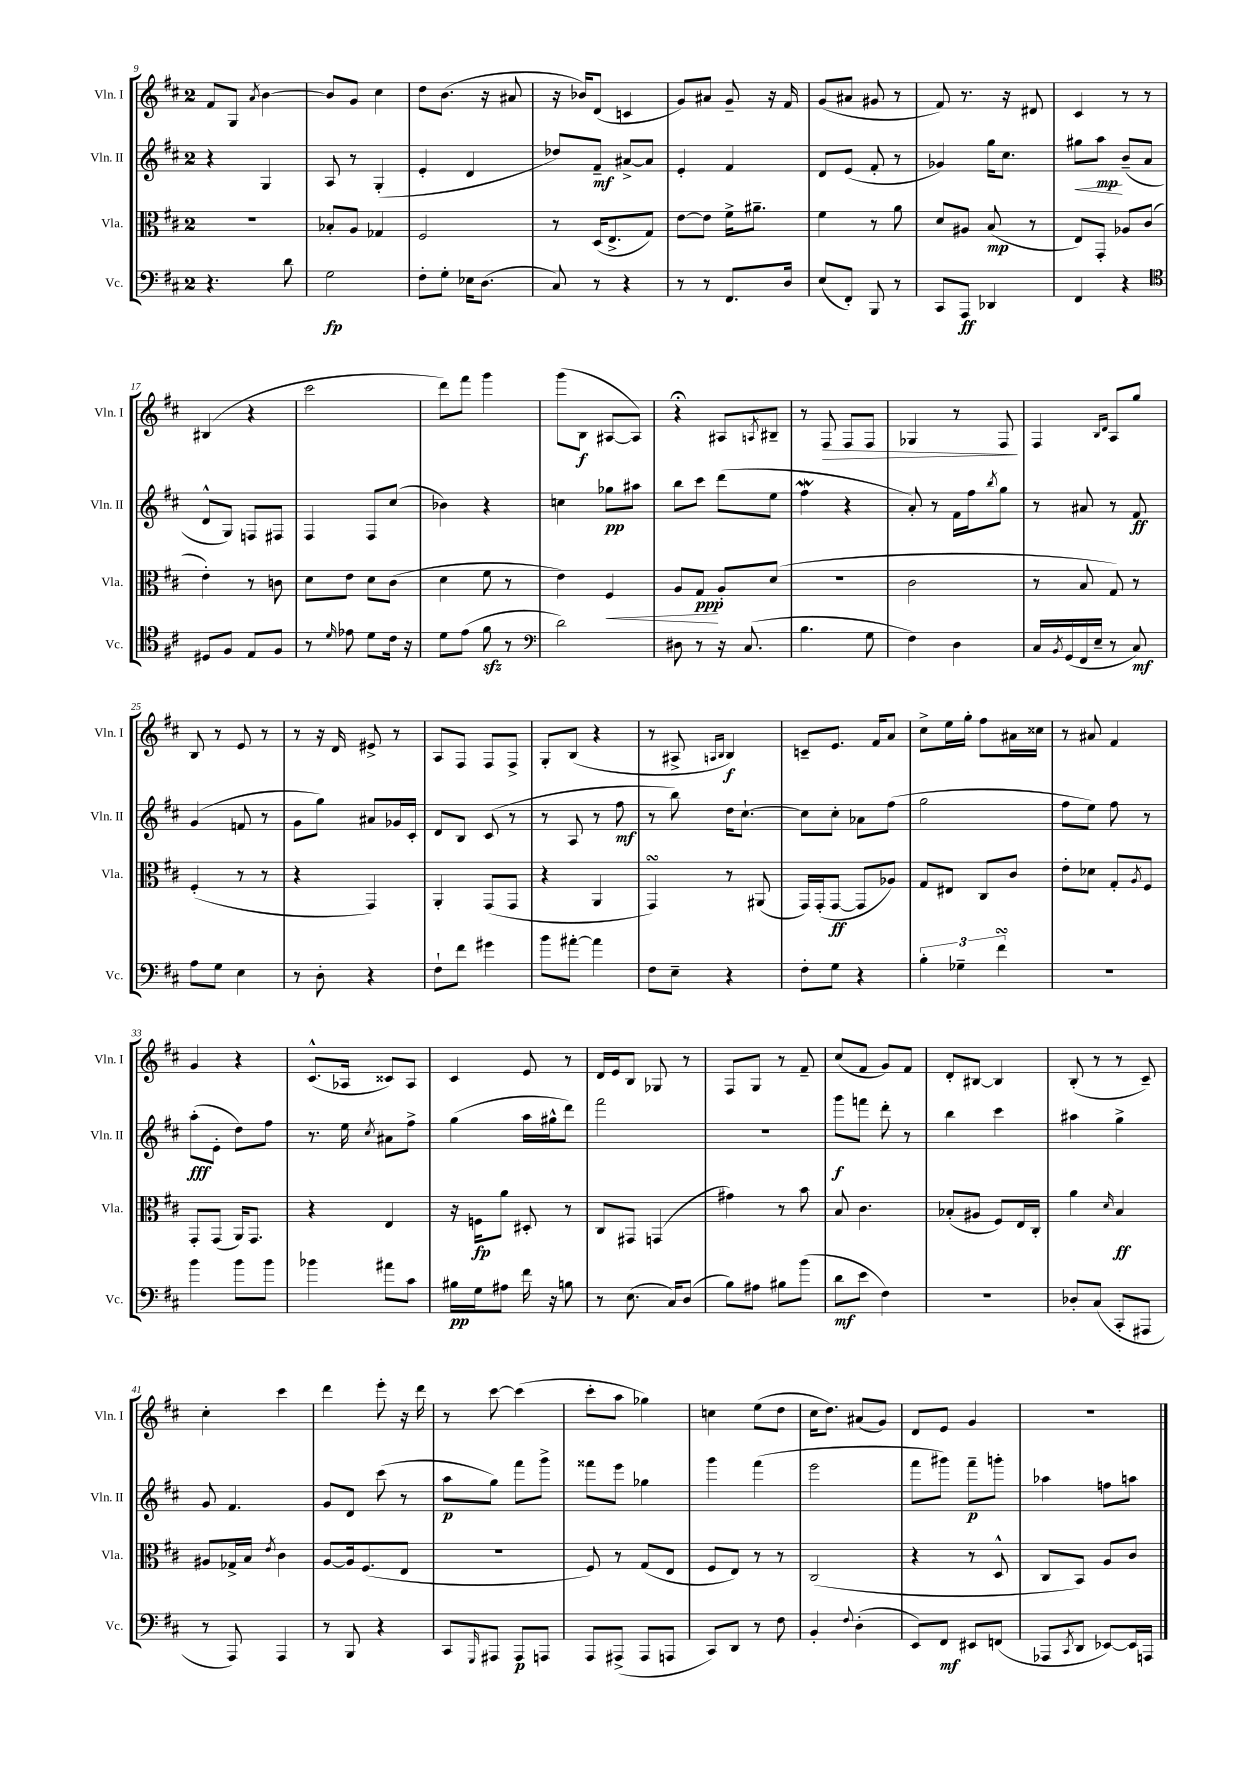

**kern	**kern	**kern	**kern
*staff4	*staff3	*staff2	*staff1
*clefF4	*clefC3	*clefG2	*clefG2
*k[f#c#]	*k[f#c#]	*k[f#c#]	*k[f#c#]
*M2/4	*M2/4	*M2/4	*M2/4
4.r	2r	4r	8f#/L
.	.	.	8G/J
.	.	.	8qa/
.	.	4G/	[4b\
8d\	.	.	.
=	=	=	=
2G\	8B-'/L	8A/	8b/]L
.	8A/J	8r	8g/J
.	4G-/	(4G'/	4cc#\
=	=	=	=
8F#'\L	2F#/	4e'/	8dd\L
8G'\J	.	.	(8.b\J
16E-\LK	.	4d/	.
(8.D\J	.	.	16r
.	.	.	8a#/
=	=	=	=
8C#/)	8r	8dd-/L)	16r
.	.	.	16b-/LK)
8r	(16D/LK	8f#~/J	(8d/J
.	8.E^/	.	.
4r	.	[8a#^/L	4c/
.	8G/J)	8a#/]J	.
=	=	=	=
8r	[8e\L	4e'/	8g/L)
8r	8e\]J	.	8a#/J
8.FF#/L	16f#^\LK	4f#/	8g~/
.	8.a#~\J	.	.
.	.	.	16r
16D/Jk	.	.	16f#/
=	=	=	=
(8E/L	4f#\	8d/L	(8g/L
8FF#'/J)	.	(8e/J	8a#/J
8BBB/	8r	8f#'/	8g#/
8r	8a\	8r	8r
=	=	=	=
8CC#/L	8d/L	4g-/)	8f#/)
8AAA/J	8A#/J	.	8.r
4DD-/	(8B/	16gg\LK	.
.	.	8.cc#\J	16r
.	8r	.	8d#/
=	=	=	=
4FF#/	8E/L)	8gg#\L	4c#/
.	8GG'/J	8aa\J	.
4r	8A-/L	(8b~/L	8r
.	(8c#/J	8a/J	8r
=	=	=	=
*clefC4	*	*	*
8D#/L	4e'\)	8d^^/L	(4B#/
8F#/J	.	8G/J)	.
8E/L	8r	8F/L	4r
8F#/J	8c\	8F#/J	.
=	=	=	=
8r	8d\L	4F#/	2ccc#\
16qqd/	.	.	.
8e-\	8e\J	.	.
8d\L	8d\L	8F#/L	.
16c#\Jk	(8c#\J	(8cc#/J	.
16r	.	.	.
=	=	=	=
8d\L	4d\	4b-\)	8ddd\L)
(8e\J	.	.	8fff#\J
8f#\	8f#\	4r	4ggg\
8r	8r	.	.
=	=	=	=
*clefF4	*	*	*
2d\)	4e\)	4cc\	(8ggg\L
.	.	.	8B\J
.	4F#/	8gg-\L	[8A#/L
.	.	8aa#\J	8A#/]J)
=	=	=	=
8D#\	8A/L	8bb\L	4r;
8r	8G/J	8ccc#\J	.
16r	8A'/L	(8ddd\L	8A#/L
(8.C#/	.	.	.
.	.	.	8qA/
.	(8d/J	8ee\J	8B#~/J
=	=	=	=
4.B\	2r	4ff#\	8r
.	.	.	8F#/
.	.	4r	8F#/L
8G\	.	.	8F#/J
=	=	=	=
4F#\)	2c#\	8a'/)	4G-/
.	.	8r	.
4D\	.	16f#\LL	8r
.	.	16ff#\J	.
.	.	8qbb/	.
.	.	8gg\J	8F#/
=	=	=	=
16C#/LL	8r	8r	4F#/
8qBB/	.	.	.
(16GG/	.	.	.
16FF#/	8B/	8a#/	.
16E~/JJ	.	.	.
.	.	.	16qqB/LL
.	.	.	16qqd/JJ
8r	8G/)	8r	8A/L
8C#/)	8r	8f#/	8gg/J
=	=	=	=
8A\L	(4F#'/	(4g/	8B/
8G\J	.	.	8r
4E\	8r	8f/	8e/
.	8r	8r	8r
=	=	=	=
8r	4r	8g\L	8r
8D'\	.	8gg\J)	16r
.	.	.	16d/
4r	4GG/)	8a#/L	8e#^/
.	.	16g-/L	8r
.	.	16c#'/JJ	.
=	=	=	=
8F#`\L	4AA'/	8d/L	8A/L
8f#\J	.	8B/J	8F#/J
4g#\	(8GG/L	(8c#/	8F#/L
.	8GG/J	8r	8F#^/J
=	=	=	=
8b\L	4r	8r	8G'/L
[8a#'\J	.	8A/	(8B/J
4a#\]	4AA/	8r	4r
.	.	8ff#\	.
=	=	=	=
8F#\L	4GG/)	8r	8r
8E~\J	.	8bb\)	8A#^/
.	.	.	16qqA/LL
.	.	.	16qqB/JJ
4r	8r	16dd\LK	4B/)
.	.	[8.cc#`\J	.
.	(8AA#/	.	.
=	=	=	=
8F#'\L	16GG/LL)	8cc#\]L	8c~/L
.	(16GG'/J	.	.
8G\J	[8GG/J	8cc#'\J	8.e/J
4r	8GG/]L	8a-\L	.
.	.	.	16f#/LK
.	8A-/J)	(8ff#\J	8a/J
=	=	=	=
6B'\	8G/L	2gg\	8cc#^\L
.	8E#/J	.	16ee\L
6G-~\	.	.	.
.	.	.	16gg'\JJ
.	8C#/L	.	8ff#\L
6f#\	.	.	.
.	8c#/J	.	16a#\L
.	.	.	16cc##\JJ
=	=	=	=
2r	8e'\L	8ff#\L	8r
.	8d-\J	8ee\J)	8a#/
.	8G'/L	8ff#\	4f#/
.	8qA/	.	.
.	8F#/J	8r	.
=	=	=	=
4b\	8GG'/L	(8aa'\L	4g/
.	(8GG/J	8e'\J	.
8b\L	16AA/LK)	8dd\L)	4r
.	8.GG/J	.	.
8b\J	.	8ff#\J	.
=	=	=	=
4b-\	4r	8.r	(8.c#^^/L
.	.	16ee\	16A-/Jk
.	.	8qcc#/	.
8a#\L	4E/	8a#\L	8c##/L)
8c#\J	.	8ff#^\J	8A-/J
=	=	=	=
16B#\LL	16r	(4gg\	4c#/
16G\J	16F\LK	.	.
8A#\J	8a\J	.	.
16f#\	8D#'/	16aa\LL	8e/
16r	.	16gg#^^\J	.
8B\	8r	8ddd\J)	8r
=	=	=	=
8r	8C#/L	2fff#\	16d/LL
.	.	.	16e/J
(8.E\	8GG#/J	.	8B/J
.	(4GG/	.	8G-/
16C#/LK)	.	.	.
(8D/J	.	.	8r
=	=	=	=
8B\L)	4g#\)	2r	8F#/L
8A#\J	.	.	8G/J
8B#\L	8r	.	8r
(8b\J	8b\	.	8f#~/
=	=	=	=
8d\L	8B/	8ggg\L	(8cc#/L
8e\J	4.c#\	8fff\J	8f#/J
4F#\)	.	8ddd'\	8g/L)
.	.	8r	8f#/J
=	=	=	=
2r	(8B-'/L	4bb\	8d'/L
.	8A#/J	.	[8B#/J
.	8F#/L)	4ccc#\	4B#/]
.	16E/L	.	.
.	16C#'/JJ	.	.
=	=	=	=
8D-'/L	4a\	4aa#\	(8B'/
(8C#/J	.	.	8r
.	16qqd/	.	.
8CC#'/L	4B/	4gg^\	8r
8AAA#/J	.	.	8c#~/)
=	=	=	=
8r	8A#/L	8g/	4cc#'\
8AAA/)	16G-^/L	4.f#/	.
.	16B/JJ	.	.
.	8qe/	.	.
4AAA/	4c#\	.	4ccc#\
=	=	=	=
8r	[8A/L	8g/L	4ddd\
8BBB/	16A/]k	8d/J	.
.	(8.F#/	.	.
4r	.	(8ccc#\	8eee'\
.	8E/J	8r	16r
.	.	.	16ddd\
=	=	=	=
8CC#/L	2r	8aa\L	8r
16qqGGG/	.	.	.
8AAA#/J	.	8gg\J)	[8ccc#\
8AAA#/L	.	8fff#\L	(4ccc#\]
8AAA/J	.	8ggg^\J	.
=	=	=	=
8AAA/L	8F#/)	8fff##\L	8ccc#'\L
(8AAA#^/J	8r	8eee\J	8aa\J
8AAA#/L	(8G/L	4gg-\	4gg-\)
8AAA/J	8E/J	.	.
=	=	=	=
8CC#/L)	8F#/L	4ggg\	4cc\
8DD/J	8E/J)	.	.
8r	8r	(4fff#\	(8ee\L
8F#\	8r	.	8dd\J
=	=	=	=
4BB'/	(2C#/	2eee\	16cc#\LK
.	.	.	8.dd\J)
8qqF#/	.	.	.
(4D'\	.	.	(8a#/L
.	.	.	8g/J)
=	=	=	=
8EE/L)	4r	8fff#\L	8d/L
8FF#/J	.	8ggg#\J)	8e/J
8EE#/L	8r	8fff#~\L	4g/
(8FF/J	8D^^/	8ggg'\J	.
=	=	=	=
8AAA-/L	8C#/L	4aa-\	2r
8qCC#/	.	.	.
8DD/J	8BB/J)	.	.
[8EE-/L)	8A/L	8ff\L	.
16EE-/]L	8c#/J	8aa\J	.
16AAA/JJ	.	.	.
==	==	==	==
*-	*-	*-	*-
